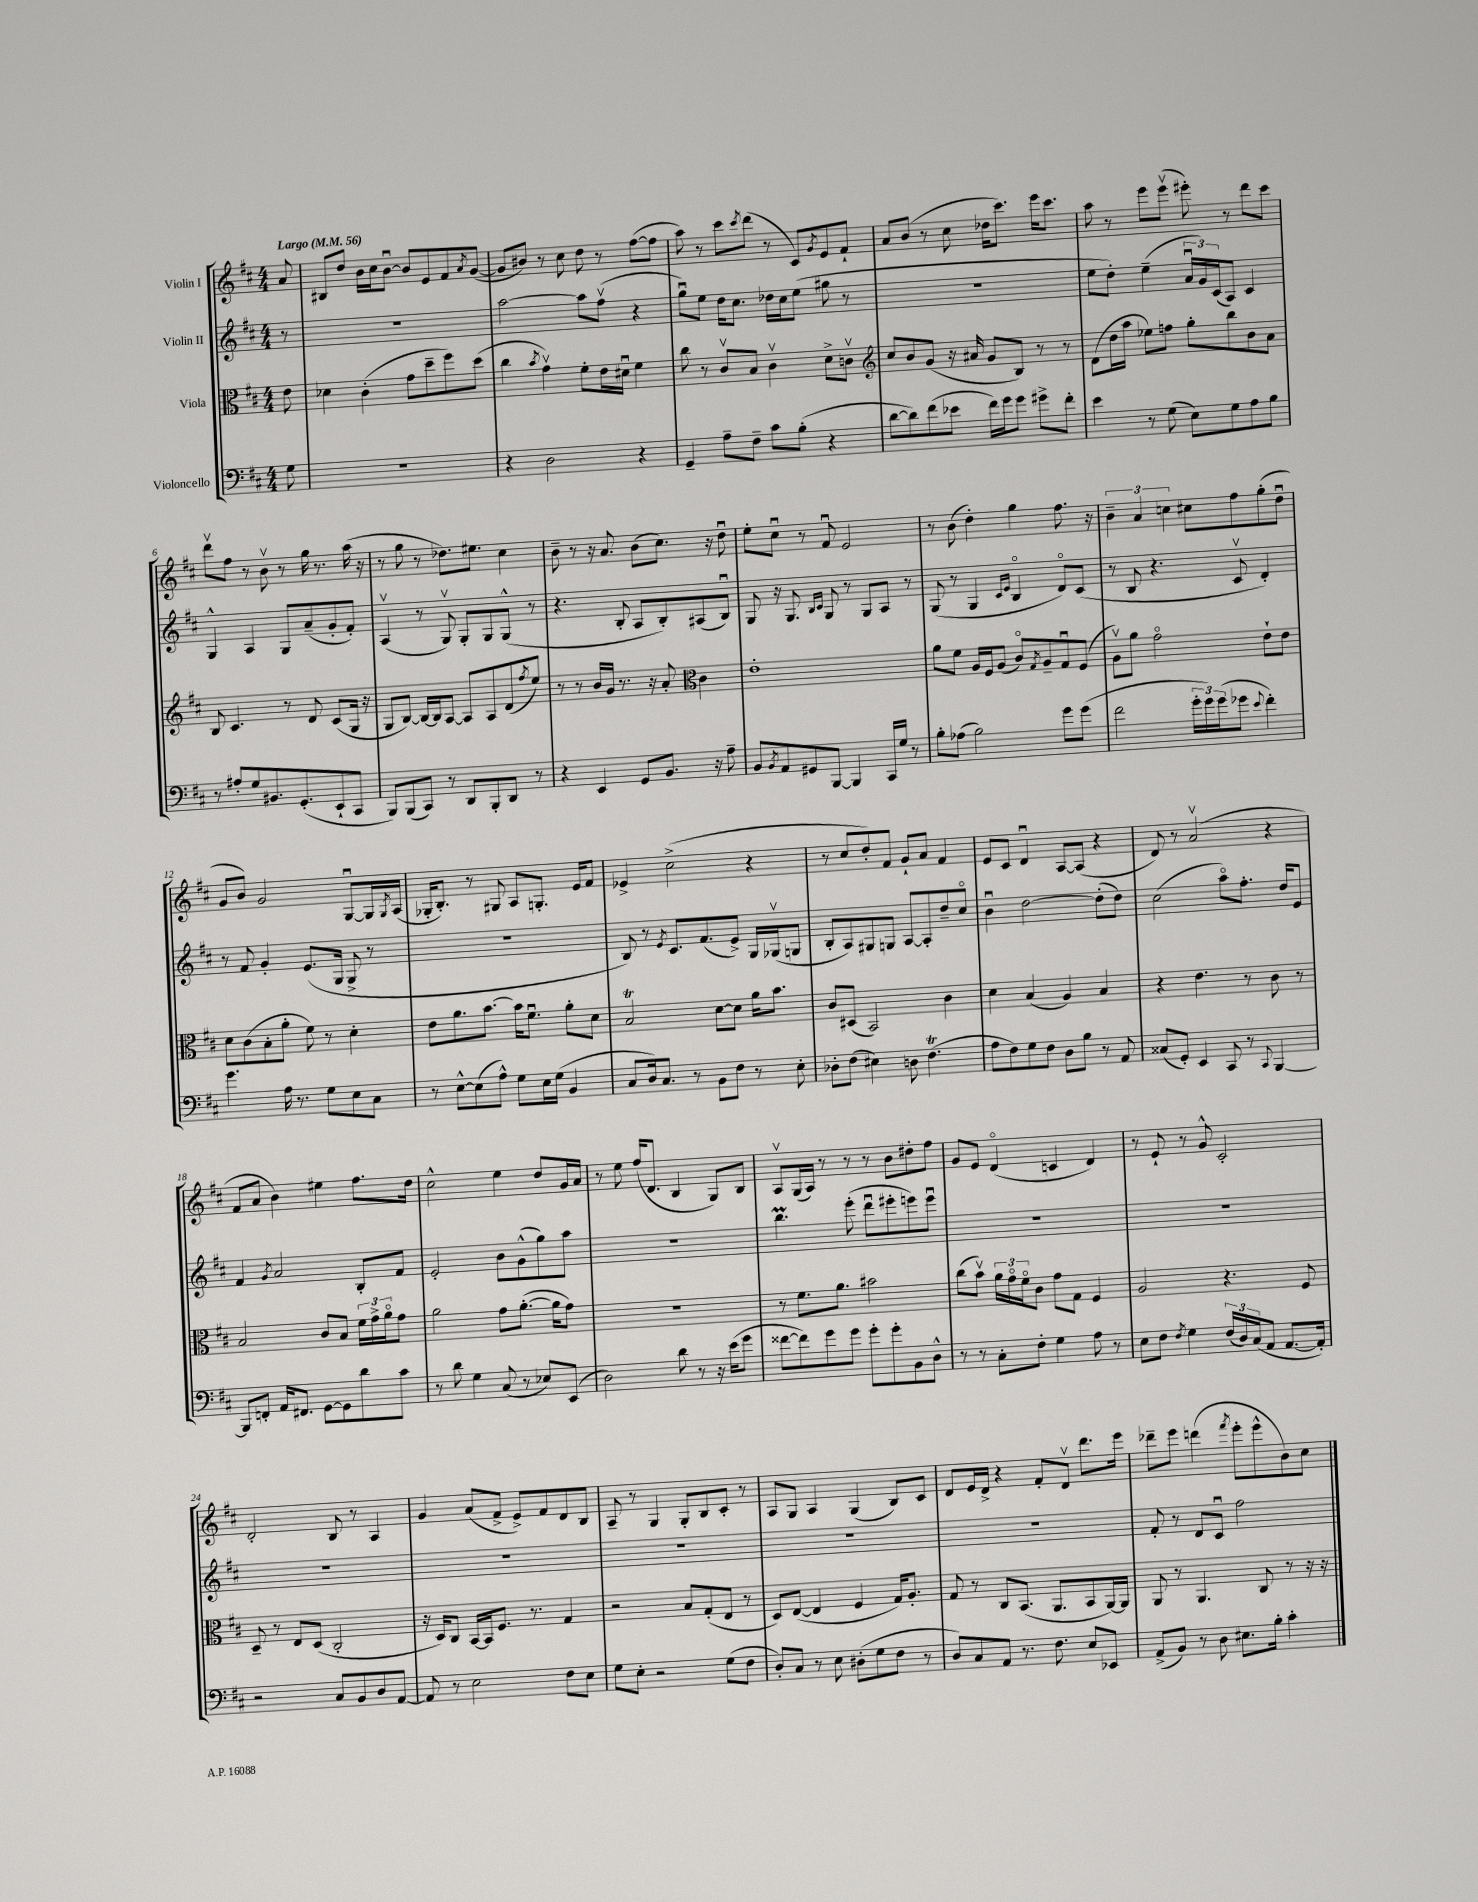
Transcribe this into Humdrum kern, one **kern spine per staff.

**kern	**kern	**kern	**kern
*staff4	*staff3	*staff2	*staff1
*clefF4	*clefC3	*clefG2	*clefG2
*k[f#c#]	*k[f#c#]	*k[f#c#]	*k[f#c#]
*M4/4	*M4/4	*M4/4	*M4/4
*MM56	*MM56	*MM56	*MM56
8G	8e	8r	8a
=	=	=	=
1r	4d-	1r	8B#
.	.	.	8dd
.	(4c#'	.	16b
.	.	.	16cc#
.	.	.	[8bu
.	8g	.	8b]
.	8dd~	.	8e
.	8ff#)	.	8f#
.	.	.	8qa
.	(8dd	.	([8g
=	=	=	=
4r	4cc#	[2aa	8g]
.	.	.	8b#)
.	8qb	.	.
2D	4gv)	.	8r
.	.	.	8cc#
.	8f#'	8aa]	8dd
.	16e	(8ff#v	8r
.	16d#u	.	.
4r	4f#	4r	([8ff#
.	.	.	8ff#]
=	=	=	=
4GG~	8cc#	8ggu)	8aa)
.	8r	8ee	8r
8A~	8c#v	16dd	8ccc#
.	.	8.cc#	.
.	.	.	8qccc#
8F#~	8B	.	(8ddd
8c#	4c#v	16dd-	8r
.	.	16cc#	.
(8B'	.	(8ee	8c#)
.	.	.	8qg
4r	8d^	8gg#	8e
.	8cv	8r	8f#`
=	=	=	=
*	*clefG2	*	*
[8d	8cc#	1r	8a
8d])	8b	.	(8b
(8f#	(8g	.	8r
8e-	16r	.	8cc#
.	16a#	.	.
16f#)	8g	.	16dd-
16g	.	.	8.ccc#)
8g	8B)	.	.
8g#^	8r	.	16eee
.	.	.	8.ccc#
8f#'	8r	.	.
=	=	=	=
4e	(8d	8ee	8aa
.	16dd	8dd')	8r
.	16aa	.	.
8r	8ee-)	(4ee~	8eee
(8G	8ff	.	(8eeev
8E)	8gg'	24au	8eee#')
.	.	24g)	.
.	.	(24c#	.
8G	8bb	8A)	8r
8A	8b	4c#	8ddd
8B	8a	.	8ccc#
=	=	=	=
8r	8B	4G^^	8dddv
8A#'	4.c#	.	8ff#
8G	.	4A	8r
8.BB#	.	.	8bv
.	8r	8G	8r
(8.GG'	.	.	.
.	8d	(8a~	16gg
.	.	.	8.r
8EE`	(8c#	8g'	.
8CC#	16G	8f#')	(16aa
.	16r	.	16r
=	=	=	=
8BBB)	8G	(4Av	8r
(8BBB	[8B)	.	8gg
8CC#)	16B_	8r	8r
.	16B]	.	.
8r	[8A	8Gv)	8.dd-)
8DD	8A]	8G'	.
.	.	.	8.ee#
8BBB'	8A	8G	.
8DD	(8d	(8G^^	4cc#
.	8qff#	.	.
8r	8ee)	8r	.
=	=	=	=
4r	8r	4.r	8b~
.	8r	.	8r
4EE	16b	.	16r
.	16g	.	8.a
.	8.r	8B'	.
8GG	.	8A	(8b
.	16r	.	.
8.BB	8a'	8B')	8.cc#)
*	*clefC3	*	*
.	4c#	(8A#	.
16r	.	.	16r
8A~	.	8Bu)	8ddu
=	=	=	=
8BB	1e'	8G	8ee'
8qBB	.	.	.
8AA	.	16r	8cc#u
.	.	8.G	.
8GG#	.	.	8r
.	.	16qqB	.
.	.	16qqc#	.
[8BBB	.	8G	8f#u
4BBB]	.	8r	2e
.	.	8G	.
16CC#	.	8A	.
16G	.	.	.
8r	.	8r	.
=	=	=	=
8B'	8a	(8G	8r
(8A-	8f#	8r	(8b
2B)	16A	4G	4dd')
.	16F#	.	.
.	(8A	.	.
.	.	16qqc#	.
.	.	16qqe	.
.	8c#o)	4Bo	4gg
.	8qG	.	.
.	8A~	.	.
8g	8Gu	8do)	8.ff#
(8g	(8F#	(8c#	.
.	.	.	16r
=	=	=	=
2f#	8Av)	8r	6b~
.	8a	8B	.
.	.	.	6a
.	2go	4.r	.
.	.	.	6cc
24g'	.	.	8cc#
24g)	.	.	.
(24g	.	.	.
8g-	.	8c#v	8ff#
8qqe	.	.	.
4f#')	8e`	4d')	(8gg'
.	8e	.	8ddu
=	=	=	=
4.g	8d	8r	8g
.	(8c#	8f#	8b)
.	8B'	4g'	2g
16A	8a'	.	.
8.r	.	.	.
.	8f#)	(8.e	.
8G	8r	.	.
.	.	16G	.
8E	4d'	8G^	[8Gu
8C#	.	8r	16G]
.	.	.	8qG
.	.	.	(16A
=	=	=	=
8r	8e	1r	16G-'
.	.	.	8.B')
[8E^^	8.a	.	.
(8E]	.	.	8r
.	[8.b	.	.
8A^^)	.	.	8G#
8G	16b]	.	8A
.	8.f#u	.	.
16E	.	.	8.G'
(16G	.	.	.
4BB	8a'	.	.
.	.	.	16e
.	8d	.	8f#
=	=	=	=
8C#	2B	8B)	4e-^
16D)	.	8r	.
8.C#	.	.	.
.	.	8qe	.
.	.	8.c#	(2cc#^
8r	.	.	.
.	.	(8.f#	.
8BB	[8d	.	.
8F#	8d]	8e^)	.
8r	16a	16G	4r
.	8.b	(16G-v	.
8E'	.	8G	.
=	=	=	=
8D-'	8c#	8B'	8r
(8F#	(8D#	8A)	8cc#
4E#)	2BB)	8G#	8dd')
.	.	8G	8f#
8D	.	[8A	8g`
(4.F#	.	8A']	8a
.	4c#	8dd~	4f#
.	.	8cc#o	.
=	=	=	=
8A	4d	4bu	8e
8F#)	.	.	8c#
8G	(4B	[2dd	4du
8F#	.	.	.
8D	4A)	.	[8A
8B	.	.	(8A]
8r	4B	(8dd']	4r
8AA	.	8dd)	.
=	=	=	=
(8C##	4r	(2cc#	8d)
8GG')	.	.	8r
4EE	4.e	.	(2av
8CC#	.	8aao)	.
8r	8r	8.ff#'	.
8qqCC#	.	.	.
[4BBB	8c#	.	4r
.	.	16dd	.
.	8r	8e	.
=	=	=	=
8BBB]	2B	4f#	8f#
8FF'	.	.	8a
.	.	8qg	.
16AA	.	2a	4b)
8.FF#	.	.	.
[8GG	8c#	.	4ee#
8GG]	8B	.	.
8d	24f#	8B'	8.ff#
.	24g^	.	.
.	24ao	.	.
8c#	8g	8f#	.
.	.	.	16dd
=	=	=	=
8r	2a	2e'	2cc#^^
8d	.	.	.
4G	.	.	.
(8C#	8g	8b	4ee
8r	([8.a'	(8g^^	.
8E-)	.	8gg)	8dd
.	16a]	.	.
(8EE	8g)	8aa	16g
.	.	.	16a
=	=	=	=
2D)	1r	1r	8r
.	.	.	8ee
.	.	.	(16ff#
.	.	.	8.d
8d	.	.	4B
8r	.	.	.
16r	.	.	8G)
(16e	.	.	.
8g	.	.	8B
=	=	=	=
[8f##	8r	4.bb	8Av
8f##])	8.f#	.	(16G
.	.	.	16A)
8g	.	.	8r
.	8.a	.	.
8g	.	(8eee'	8r
8g'	2b#	8dddu	8r
8g'	.	8eee#'	8b
8BB	.	8eee)	8dd#'
8D^^	.	8eeeu	8ff#
=	=	=	=
8r	(8cc#	1r	8g
8r	8bv)	.	8e
8C#'	24a	.	(4do
.	24go	.	.
.	24f#o	.	.
8F#'	8c#	.	.
4G	8g	.	4c
.	8G	.	.
8A	4F#	.	4d)
8r	.	.	.
=	=	=	=
8E	2A	1r	8r
8F#	.	.	8e`
8qF#	.	.	.
4G	.	.	8r
.	.	.	8g^^
(24F#	4.r	.	2c#'
24D)	.	.	.
(24C#	.	.	.
8AA	.	.	.
[8.AA	.	.	.
.	8F#	.	.
16AA'])	.	.	.
=	=	=	=
2r	8D~	1r	2d'
.	8r	.	.
.	8E	.	.
.	(8D	.	.
8C#	2C#'	.	8B
8BB	.	.	8r
8D	.	.	4A
[8AA	.	.	.
=	=	=	=
8AA]	16r	1r	4g
.	16D)	.	.
8r	8C#	.	.
2E	[16BB	.	(8a
.	16BB]	.	.
.	8.F#	.	8f#^
.	.	.	8e^)
.	8.r	.	.
.	.	.	8f#
8F#	4G	.	8d
8E	.	.	8B
=	=	=	=
8G	2r	1r	8A~
8E'	.	.	8r
2r	.	.	4G
.	8B	.	8G'
.	(8G'	.	8B
(8G	8E	.	8c#'
8F#	8r	.	8r
=	=	=	=
8D')	8D)	1r	8A
8C#	([8E	.	8G
8r	4E]	.	4A
8E	.	.	.
(8D#'	4F#	.	(4G
8G	.	.	.
8F#	16G)	.	8B)
.	8.A'	.	.
8r	.	.	8c#
=	=	=	=
8D)	8G	1r	8d
8C#	8r	.	16e
.	.	.	16d^
8AA	8C#	.	4r
8.r	(8.BB	.	.
.	.	.	8f#'
8.F#	8.AA	.	.
.	.	.	8dv
8E	8BB	.	8.ddd
8EE-	[16AA)	.	.
.	16AA]	.	16eee
=	=	=	=
(8AA^	8AA	8f#'	8ddd-~
8BB)	8r	8r	8eee
8r	4.AA	8d	(4ddd
8D	.	8c#u	.
.	.	.	8qfff#
8.E#	.	2ff#	8eee'
.	8C#	.	8eee^^
16B'	.	.	.
4c#'	8r	.	8b)
.	16r	.	8cc#
.	16r	.	.
==	==	==	==
*-	*-	*-	*-
